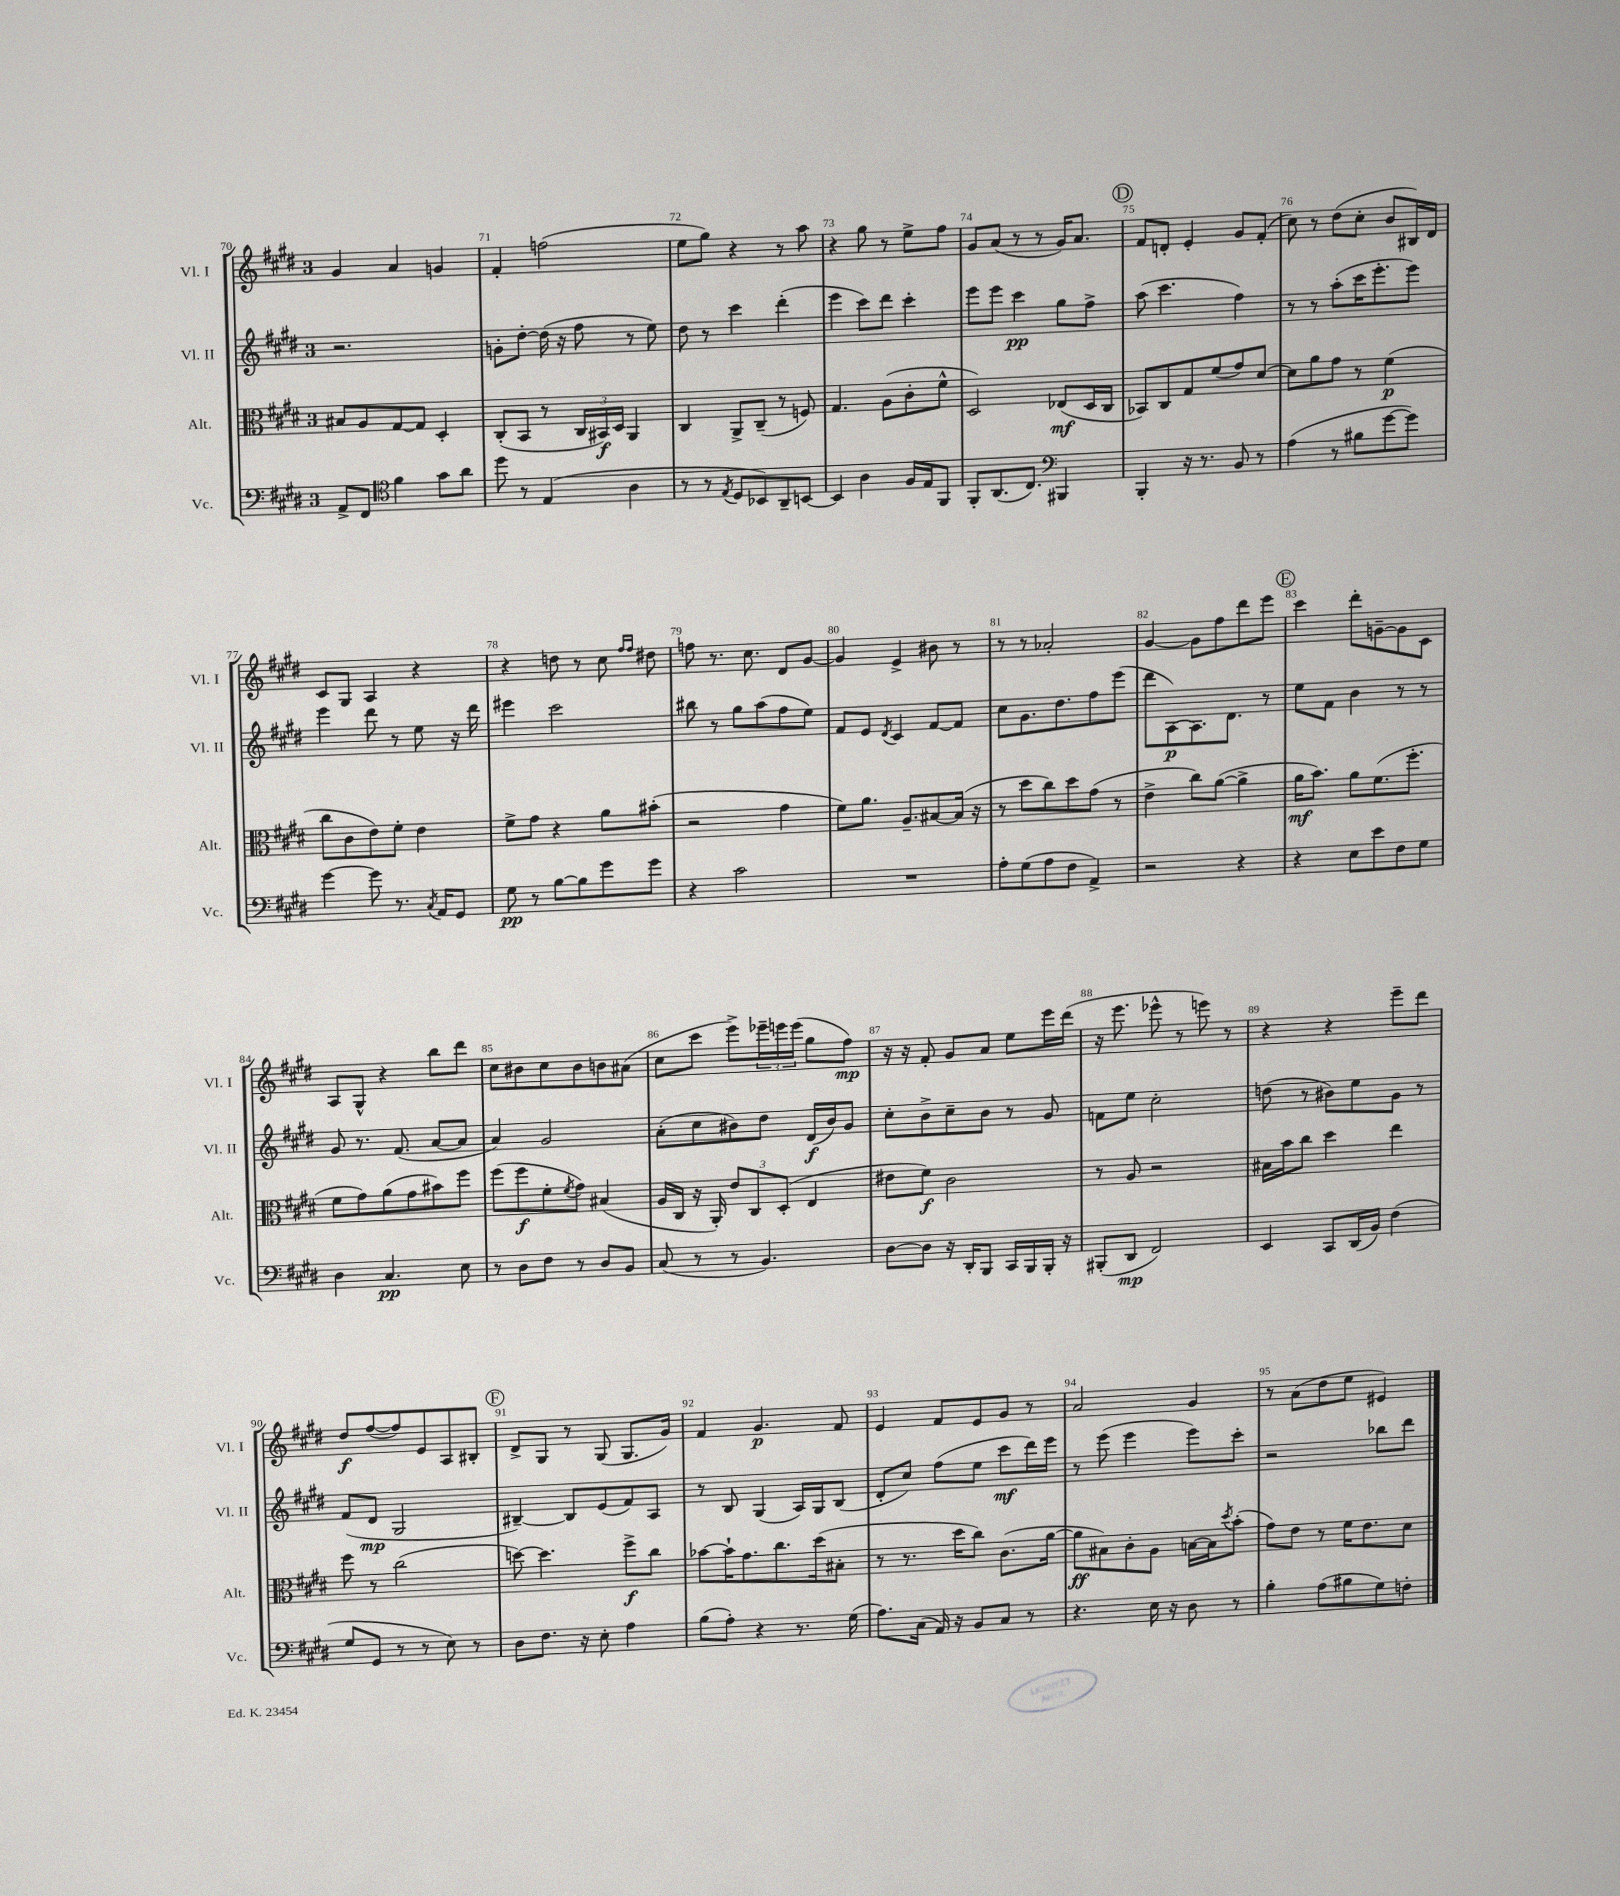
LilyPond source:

<<
\new StaffGroup <<
\new Staff = "s0" \with { instrumentName = "Vl. I" shortInstrumentName = "Vl. I" } {
    \clef treble \key e \major \once \override Staff.TimeSignature.style = #'single-digit \time 3/4
    gis'4 a'4 g'4 |
    fis'4-. f''2( |
    e''8 gis''8) r4 r8 a''8 |
    r4 gis''8 r8 e''8-> fis''8 |
    gis'8 a'8( r8 r8 gis'16) a'8. |
    \mark \markup { \circle "D" } fis'8 d'8-. e'4-. gis'8 fis'8-.( |
    cis''8) r8 dis''8( cis''8-. b'8 bis16) dis'16 |
    cis'8 gis8 a4 r4 |
    r4 d''8 r8 cis''8 \grace { fis''16 fis''16 } dis''8 |
    f''8 r8. cis''8. dis'8 gis'8~ |
    gis'4 e'4-> bis'8 r8 |
    r8 r8 aes'2-. |
    gis'4~ gis'8 fis''8 dis'''8 e'''8 |
    \mark \markup { \circle "E" } cis'''4 dis'''8-. g'8~-- g'8 cis'8 |
    a8 gis8-^ r4 b''8 dis'''8 |
    cis''8 bis'8 cis''8 bis'8 b'8 ais'8( |
    cis''8 cis'''8 e'''8->) \tuplet 3/2 { ees'''16-- e'''16 e'''16( } gis''8 fis''8\mp) |
    r16 r16 fis'8-. gis'8 a'8 e''8 e'''16 dis'''16( |
    r16 e'''8. ees'''8-^ r8 e'''8) r8 |
    r4 r4 e'''8-- dis'''8 |
    dis''8\f fis''8~( fis''8) e'8 a8 bis8-. |
    \mark \markup { \circle "F" } dis'8-> gis8 r8 gis8( gis8. gis'16) |
    fis'4 gis'4.\p fis'8 |
    e'4 fis'8 e'8 gis'8 r8 |
    a'2 gis'4 |
    r8 a'8( dis''8 e''8 eis'4) \bar "|." |
}
\new Staff = "s1" \with { instrumentName = "Vl. II" shortInstrumentName = "Vl. II" } {
    \clef treble \key e \major \once \override Staff.TimeSignature.style = #'single-digit \time 3/4
    r2. |
    g'8-. dis''8~-. dis''16( r16 fis''8 r8 e''8) |
    dis''8 r8 cis'''4 dis'''4-.( |
    e'''4 cis'''8) dis'''8 cis'''4-. |
    e'''8 e'''8 cis'''4\pp gis''8 fis''8-> |
    \mark \markup { \circle "D" } a''8( cis'''4. fis''4) |
    r8 r8 a''8-.( cis'''16 e'''8.-. e'''8) |
    e'''4 dis'''8 r8 e''8 r16 dis'''16 |
    eis'''4 cis'''2 |
    bis''8 r8 gis''8 a''8( fis''8 e''8) |
    fis'8 e'8 \acciaccatura { dis'8 } cis'4 fis'8~ fis'8 |
    cis''8 gis'8. dis''8. fis''8 e'''8( |
    dis'''8 a8~\p) a8. dis'8. r8 |
    \mark \markup { \circle "E" } e''8 fis'8 b'4 r8 r8 |
    gis'8 r8. fis'8.( a'8~ a'8 |
    a'4) gis'2 |
    a'8-.( cis''8 bis'8) dis''8 dis'16\f( bis'16) gis'8 |
    cis''8-. b'8-> cis''8-- b'8 r8 gis'8 |
    f'8 e''8 cis''2-. |
    d''8( r8 bis'8) e''8 gis'8 r8 |
    fis'8( dis'8\mp gis2 |
    \mark \markup { \circle "F" } bis4~--) bis8 e'8( fis'8) a8 |
    r8 b8 gis4( a16) gis16 b8( |
    dis'8-. cis''8) fis''8( e''8 cis'''8\mf dis'''16) e'''16 |
    r8 e'''8( e'''4 e'''8) cis'''8-. |
    r2 bes''8 dis'''8 \bar "|." |
}
\new Staff = "s2" \with { instrumentName = "Alt." shortInstrumentName = "Alt." } {
    \clef alto \key e \major \once \override Staff.TimeSignature.style = #'single-digit \time 3/4
    bis8 a8 gis8~ gis8 dis4-. |
    cis8-.( b,8 r8 \tuplet 3/2 { cis16 bis,16\f) dis16 } a,4 |
    cis4 a,8-> cis8--( r8 f8) |
    gis4. a8( cis'8-. fis'8-^ |
    dis2) ees8\mf( dis16 cis16 |
    \mark \markup { \circle "D" } bes,8) cis8 gis8 fis'8( gis'8) dis'8~ |
    dis'8 a'8 gis'8 r8 fis'4\p( |
    cis''8 cis'8 e'8) fis'8-. e'4 |
    fis'8-> gis'8 r4 a'8 bis'8-.( |
    r2 gis'4 |
    fis'8) a'8. a8.-- bis8~ bis16( r16 |
    r8 dis''8 cis''8) dis''8 gis'8( r8 |
    e'4-> cis''8) a'8~( a'4-> |
    \mark \markup { \circle "E" } a'16\mf b'8.) a'8 fis'8.( fis''8.-. |
    fis'8 gis'8) a'8( gis'8 bis'8) fis''8 |
    fis''8( fis''8\f fis'8-. \acciaccatura { fis'8 } gis'8) bis4( |
    a16 cis16 r16 a,16-.) \tuplet 3/2 { e'8 cis8 dis8-.( } e4 |
    eis'8 fis'8\f) cis'2 |
    r8 a8 r2 |
    bis16 b'16 cis''8 dis''4 e''4 |
    fis''8 r8 cis''2( |
    \mark \markup { \circle "F" } d''8~) d''4. fis''8->\f cis''8 |
    bes'8~ bes'16-! gis'8. cis''8. dis''16( bis8-. |
    r8 r8. dis''16 cis''8) cis'8.( a'16~ |
    a'8\ff bis8) cis'8-. a8 b16~ b16 \acciaccatura { dis''8 } b'8-.( |
    gis'8) e'8 r8 fis'16 e'8. dis'8 \bar "|." |
}
\new Staff = "s3" \with { instrumentName = "Vc." shortInstrumentName = "Vc." } {
    \clef bass \key e \major \once \override Staff.TimeSignature.style = #'single-digit \time 3/4
    a,8-> fis,8 \clef tenor fis'4 gis'8 a'8 |
    dis''8 r8 e4( a4 |
    r8 r8 \acciaccatura { e8 } dis8 bes,8) a,8-- b,8~ |
    b,4 a4 fis16 e16 fis,8 |
    fis,8-. a,8.( cis8.) \clef bass bis,,4 |
    \mark \markup { \circle "D" } b,,4-. r16 r8. b,8 r8 |
    a4( r8 bis8 gis'8~ gis'8) |
    gis'4~ gis'8 r8. \acciaccatura { cis8 } a,16 gis,8 |
    gis8\pp r8 b8~ b8 gis'8 gis'8 |
    r4 cis'2 |
    R2. |
    a8-. gis8( a8 fis8 a,4->) |
    r2 r4 |
    \mark \markup { \circle "E" } r4 e8 e'8 fis8 gis8 |
    dis4 cis4.\pp e8 |
    r8 dis8 fis8 r8 dis8 b,8 |
    cis8( r8 r8 b,4.) |
    dis8~ dis8 r16 dis,16-. b,,8 cis,16 b,,16 b,,16-. r16 |
    bis,,8-.( dis,8\mp fis,2) |
    e,4 cis,8 dis,16( b,16) fis4( |
    gis8 gis,8 r8 r8 e8) r8 |
    \mark \markup { \circle "F" } dis8 fis8. r16 e8-. a4 |
    b8( a8-.) r4 r8. gis16( |
    a8.) cis16( a,16) r16 b,8 cis8 r8 |
    r4. e16 r16 dis8 r8 |
    b4-. a8( bis8 gis8) f8-. \bar "|." |
}
>>
>>
\layout { \context { \Score currentBarNumber = #70 \override BarNumber.break-visibility = ##(#f #t #t) barNumberVisibility = #all-bar-numbers-visible } }
